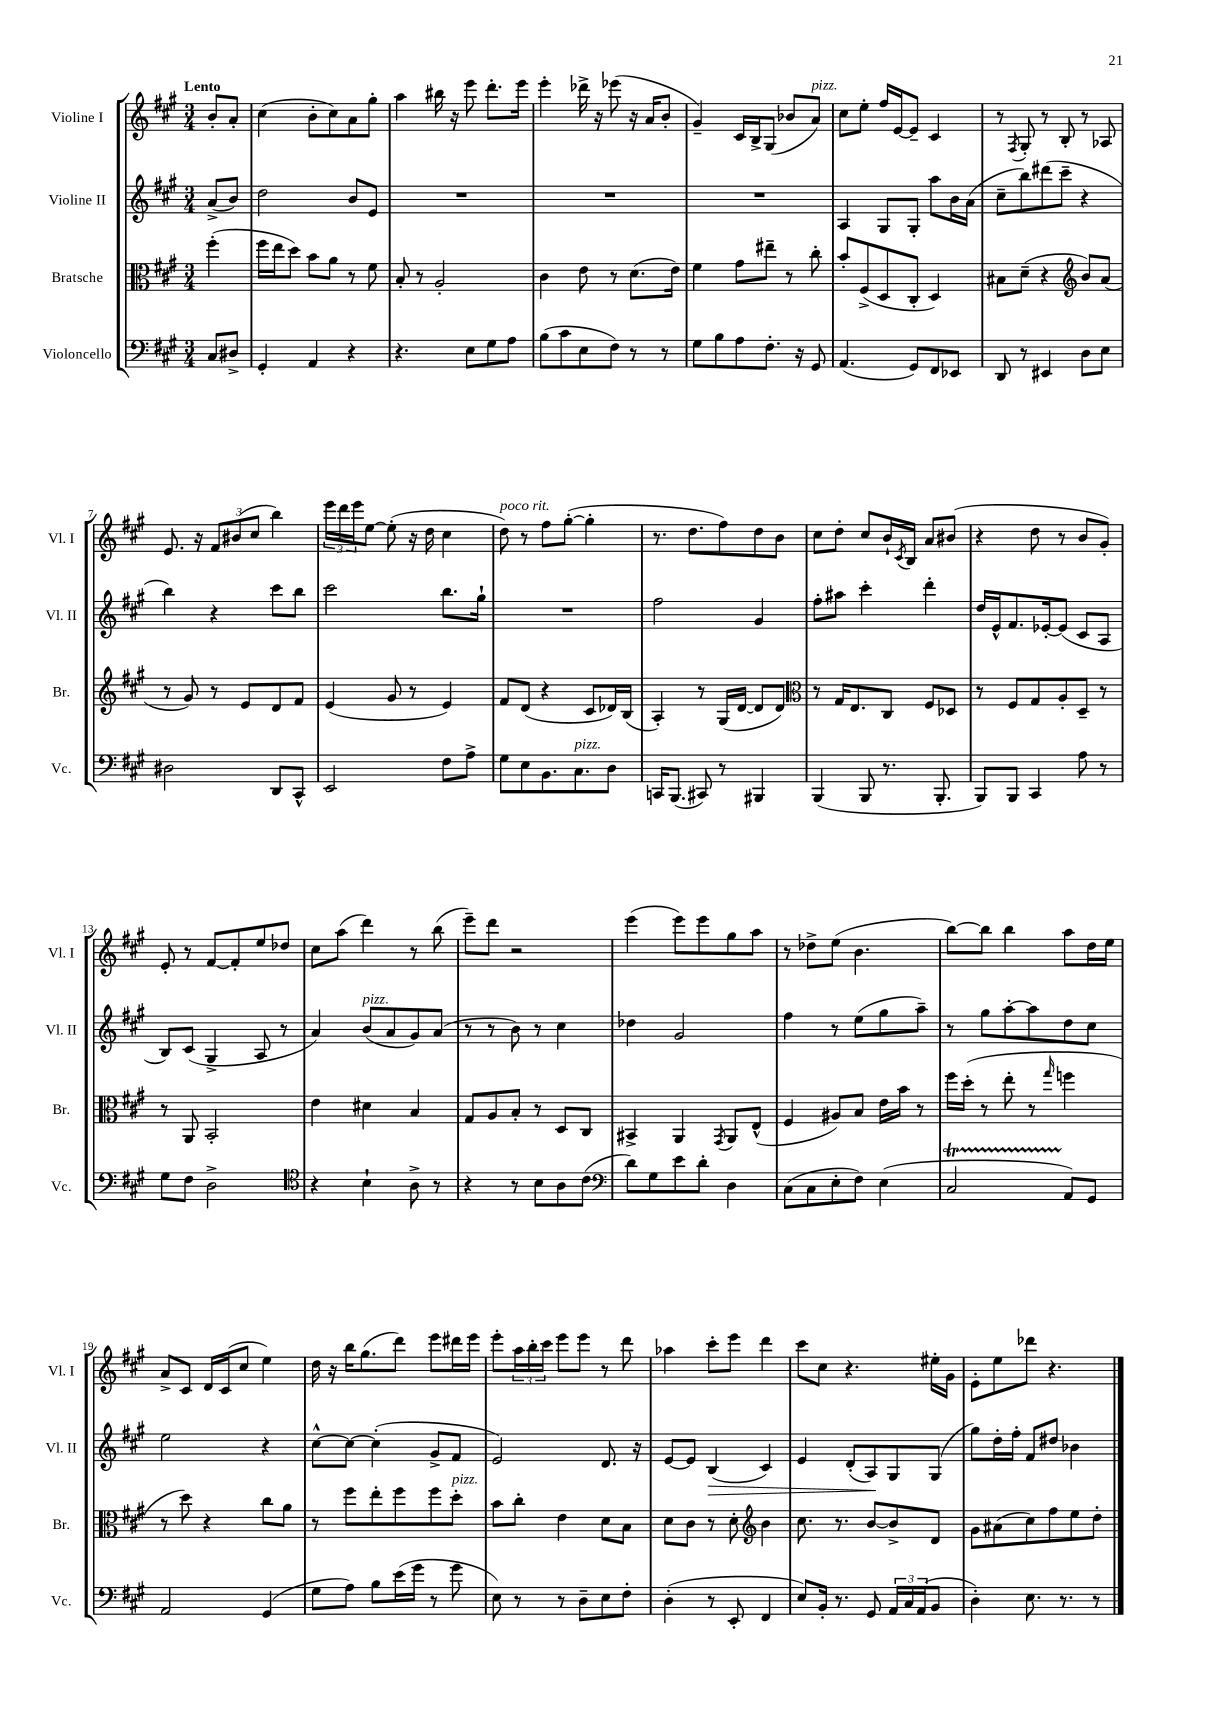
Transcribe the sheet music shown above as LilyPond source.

<<
\new StaffGroup <<
\new Staff = "s0" \with { instrumentName = "Violine I" shortInstrumentName = "Vl. I" } {
    \clef treble \key a \major \numericTimeSignature \time 3/4 \partial 4 \tempo "Lento"
    b'8-. a'8-. |
    cis''4( b'8-. cis''8) a'8 gis''8-. |
    a''4 bis''16 r16 e'''8 d'''8.-. e'''16 |
    e'''4-. des'''16-> r16 ees'''8( r16 a'16 b'8-. |
    gis'4--) cis'16 b16-> gis8( bes'8 a'8^\markup { \italic "pizz." }) |
    cis''8 e''8-. fis''16 e'16~ e'8-- cis'4 |
    r8 \acciaccatura { fis8 } gis8-. r8 b8-. r8 aes8 |
    e'8. r16 \tuplet 3/2 { fis'8 bis'8( cis''8 } b''4) |
    \tuplet 3/2 { e'''16 d'''16 e'''16 } e''8~ e''8-.( r16 d''16 cis''4 |
    d''8^\markup { \italic "poco rit." }) r8 fis''8 gis''8~-.( gis''4-. |
    r8. d''8. fis''8) d''8 b'8 |
    cis''8 d''8-. cis''8 b'16-! \acciaccatura { cis'8 } b16 a'8 bis'8( |
    r4 d''8 r8 b'8 gis'8-.) |
    e'8-. r8 fis'8~ fis'8-. e''8 des''8 |
    cis''8 a''8( d'''4) r8 b''8( |
    e'''8--) d'''8 r2 |
    e'''4( e'''8) e'''8 gis''8 a''8 |
    r8 des''8-> e''8( b'4. |
    b''8~) b''8 b''4 a''8 d''16 e''16 |
    a'8-> cis'8 d'16 cis'16( cis''8 e''4) |
    d''16 r16 b''16 gis''8.( d'''8) e'''8 dis'''16 e'''16 |
    e'''8-. \tuplet 3/2 { a''16 b''16-. cis'''16 } e'''8 e'''8 r8 d'''8 |
    aes''4 cis'''8-. e'''8 d'''4 |
    cis'''8 cis''8 r4. eis''16-. gis'16 |
    e'8-. e''8 des'''8 r4. \bar "|." |
}
\new Staff = "s1" \with { instrumentName = "Violine II" shortInstrumentName = "Vl. II" } {
    \clef treble \key a \major \numericTimeSignature \time 3/4 \partial 4
    a'8->( b'8) |
    d''2 b'8 e'8 |
    R2. |
    R2. |
    R2. |
    a4 gis8 gis8-. a''8 b'16 a'16( |
    cis''8-- b''8) dis'''8( cis'''8-- r4 |
    b''4) r4 cis'''8 b''8 |
    cis'''2 b''8. gis''16-! |
    R2. |
    fis''2 gis'4 |
    fis''8-. ais''8 cis'''4-. d'''4-. |
    d''16 e'16-^ fis'8. ees'16~-. ees'8( cis'8 a8 |
    b8) cis'8( gis4-> a8 r8 |
    a'4) b'8^\markup { \italic "pizz." }( a'8 gis'8) a'8( |
    r8 r8 b'8) r8 cis''4 |
    des''4 gis'2 |
    fis''4 r8 e''8( gis''8 a''8--) |
    r8 gis''8 a''8~-. a''8 d''8 cis''8 |
    e''2 r4 |
    cis''8~-^ cis''8~ cis''4-.( gis'8-> fis'8 |
    e'2) d'8. r16 |
    e'8~ e'8 b4\>( cis'4) |
    e'4 d'8-.( a8\!) gis8 gis8( |
    gis''8) d''16-. fis''16-. fis'8 dis''8 bes'4 \bar "|." |
}
\new Staff = "s2" \with { instrumentName = "Bratsche" shortInstrumentName = "Br." } {
    \clef alto \key a \major \numericTimeSignature \time 3/4 \partial 4
    fis''4-.( |
    fis''16 e''16 d''8) b'8 a'8 r8 fis'8 |
    b8-. r8 a2-. |
    cis'4 e'8 r8 d'8.( e'16) |
    fis'4 gis'8 eis''8-- r8 cis''8-. |
    b'8-. fis8->( d8 cis8-. d4) |
    bis8 d'8--( r4 \clef treble b'8) a'8( |
    r8 gis'8) r8 e'8 d'8 fis'8 |
    e'4( gis'8 r8 e'4) |
    fis'8 d'8( r4 cis'8 des'16) b16( |
    a4-.) r8 gis16( d'16~ d'8 d'8) |
    \clef alto r8 gis16 e8. cis8 fis8 des8 |
    r8 fis8 gis8 a8-. d8-- r8 |
    r8 a,8 b,2-. |
    e'4 dis'4 b4 |
    gis8 a8 b8-. r8 d8 cis8 |
    bis,4-> a,4 \acciaccatura { gis,8 } a,8 e8-^( |
    fis4 ais8) b8 e'16 b'16 r8 |
    fis''16 d''16-.( r8 e''8-. r8 \grace { gis''16 } f''4 |
    r8 d''8) r4 cis''8 a'8 |
    r8 fis''8 e''8-. fis''8 fis''8 d''8-.^\markup { \italic "pizz." } |
    b'8 cis''8-. e'4 d'8 b8 |
    d'8 cis'8 r8 d'8-. \clef treble b'4 |
    cis''8. r8. b'8~ b'8-> d'8 |
    gis'8 ais'8( cis''8) fis''8 e''8 d''8-. \bar "|." |
}
\new Staff = "s3" \with { instrumentName = "Violoncello" shortInstrumentName = "Vc." } {
    \clef bass \key a \major \numericTimeSignature \time 3/4 \partial 4
    cis8 dis8-> |
    gis,4-. a,4 r4 |
    r4. e8 gis8 a8 |
    b8( cis'8 e8 fis8) r8 r8 |
    gis8 b8 a8 fis8.-. r16 gis,8 |
    a,4.( gis,8) fis,8 ees,8 |
    d,8 r8 eis,4 d8 e8 |
    dis2 d,8 cis,8-^ |
    e,2 fis8 a8-> |
    gis8 e8 b,8. cis8.^\markup { \italic "pizz." } d8 |
    c,16 b,,8.( cis,8) r8 bis,,4 |
    b,,4( b,,8 r8. b,,8.-. |
    b,,8) b,,8 cis,4 a8 r8 |
    gis8 fis8 d2-> |
    \clef tenor r4 b4-! a8-> r8 |
    r4 r8 b8 a8 cis'8( |
    \clef bass d'8) gis8 e'8 d'8-. d4 |
    cis8( cis8 e8-. fis8) e4( |
    cis2\startTrillSpan a,8\stopTrillSpan) gis,8 |
    a,2 gis,4( |
    gis8 a8) b8 e'16( gis'16 r8 gis'8 |
    e8) r8 r8 d8-- e8 fis8-. |
    d4-.( r8 e,8-. fis,4 |
    e8) b,16-. r8. gis,8 \tuplet 3/2 { a,16 cis16 a,16( } b,8 |
    d4-.) e8. r8. r8 \bar "|." |
}
>>
>>
